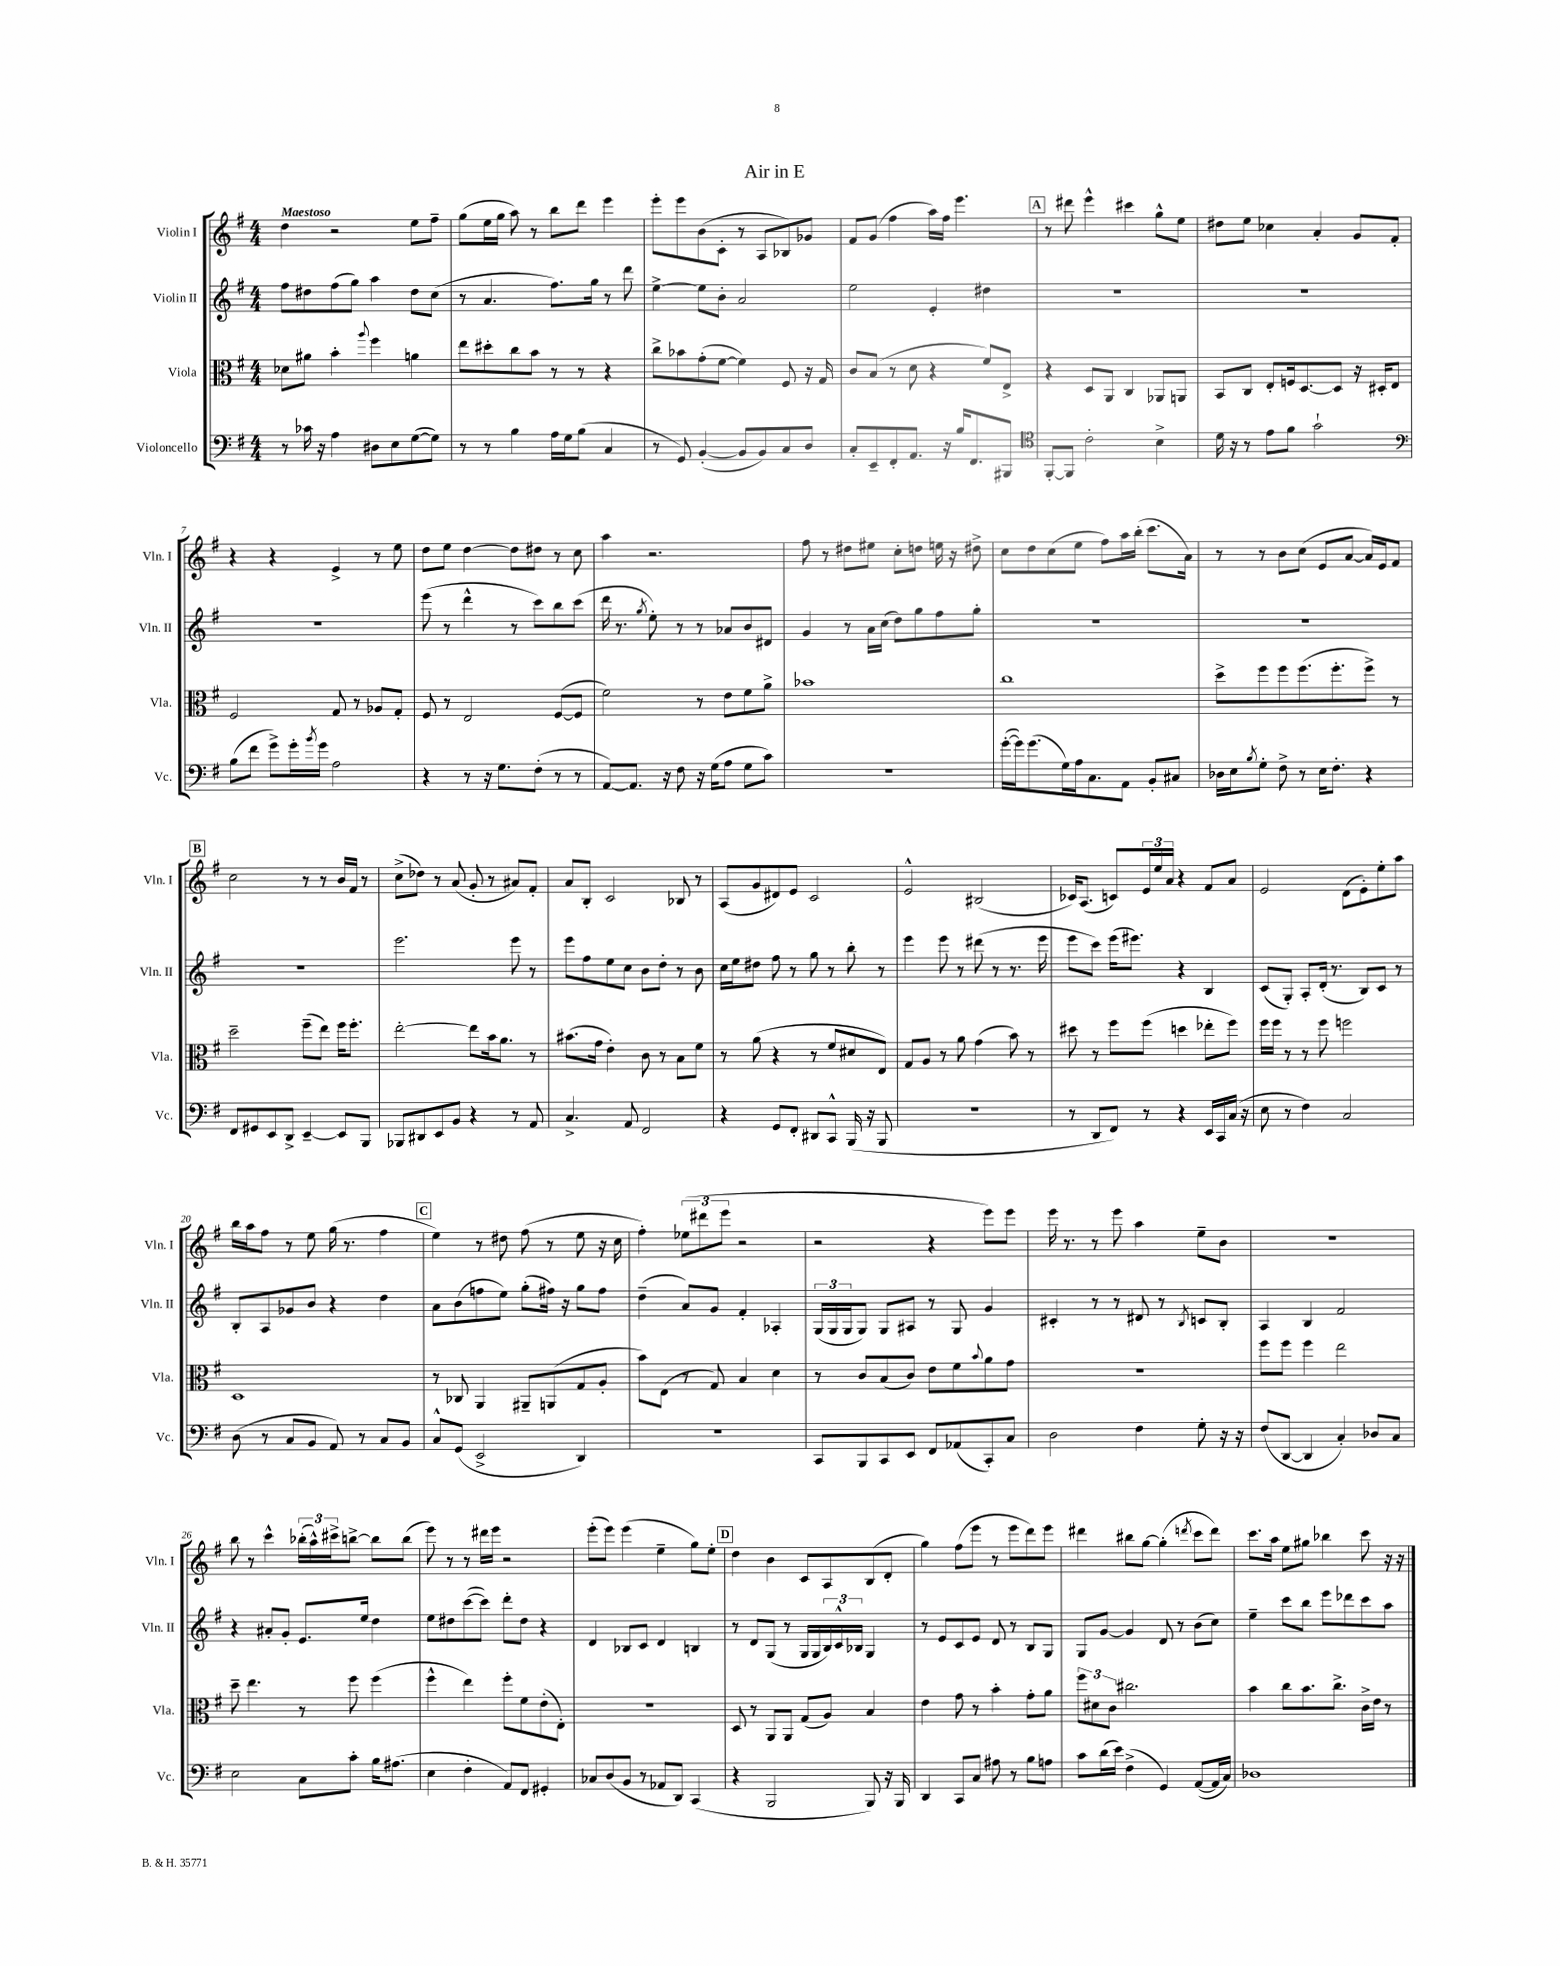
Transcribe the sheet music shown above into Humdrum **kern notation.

**kern	**kern	**kern	**kern
*part4	*part3	*part2	*part1
*staff4	*staff3	*staff2	*staff1
*I"Violoncello	*I"Viola	*I"Violin II	*I"Violin I
*I'Vc.	*I'Vla.	*I'Vln. II	*I'Vln. I
*clefF4	*clefC3	*clefG2	*clefG2
*k[f#]	*k[f#]	*k[f#]	*k[f#]
*M4/4	*M4/4	*M4/4	*M4/4
=1	=1	=1	=1
!	!	!	!LO:TX:a:B:t=Maestoso
8r	8d-X\L	8ff#\L	4dd\
16c-X\	8a#X\J	8dd#X\	.
16r	.	.	.
4A\	4b'\	(8ff#\	2r
.	.	8gg\J)	.
.	8qqaa/	.	.
8D#X\L	4ff#\	4aa\	.
8E\	.	.	.
([8G\	4an\	8dd#\L	8ee\L
8G\J])	.	(8cc\J	8ff#~\J
=2	=2	=2	=2
8r	8ee\L	8r	(8gg\L
8r	8dd#X'\	4.a/	16ee\L
.	.	.	16gg\JJ
4B\	8cc\	.	8aa\)
.	8b\J	.	8r
16A\LL	8r	8.ff#\L)	8bb\L
16G\J	.	.	.
(8B\J	8r	.	8ddd\J
.	.	16gg\Jk	.
4C/	4r	8r	4eee\
.	.	8ddd\	.
=3	=3	=3	=3
8r	8cc^\L	[4ee^\	8eee'\L
8GG/)	8b-X\	.	8eee\
([4BB'/	(8g'\	8ee\L]	(8b\
.	[8f#\J	8b'\J	8c'\J
8BB/L]	4f#\])	2a/	8r
8BB/)	.	.	8A/L
8C/	8F#/	.	8B-X/)
8D/J	16r	.	8g-X/J
.	16G/	.	.
=4	=4	=4	=4
8C'/L	8c/L	2ee\	8f#/L
8EE~/	(8B/J	.	(8g/J
8FF#'/	8r	.	4ff#\
8.AA/J	8d\	.	.
.	4r	4e'/	16aa\LL)
16r	.	.	16ff#\JJ
16B/KL	.	.	4.eee\
8.FF#/	.	.	.
.	8f#/L)	4dd#X\	.
8BBB#X/J	8E^/J	.	.
!!LO:REH:place=s1:t=A
=5	=5	=5	=5
*clefC4	*	*	*
[8FF#'/L	4r	1r	8r
8FF#/J]	.	.	8ddd#X\
2c'\	8D/L	.	4eee^^\
.	8AA/J	.	.
.	4C/	.	4ccc#X\
4B^\	8AA-X/L	.	8gg^^\L
.	8AAn/J	.	8ee\J
=6	=6	=6	=6
16d\	8BB/L	1r	8dd#X\L
16r	.	.	.
8r	8C/J	.	8ee\J
8e\L	8E'/L	.	4cc-X\
8f#\J	16Fn/k	.	.
.	[8.D/	.	.
2g`\	.	.	4a'/
.	8D/J]	.	.
.	16r	.	8g/L
.	16D#X'/KL	.	.
.	8E/J	.	8f#'/J
!!LO:LB:g=z
=7	=7	=7	=7
*clefF4	*	*	*
(8B\L	2F#/	1r	4r
8f#\J	.	.	.
8g^\L)	.	.	4r
16g'\L	.	.	.
8qb/	.	.	.
16g\JJ	.	.	.
2A\	8G/	.	4e^/
.	8r	.	.
.	8A-X/L	.	8r
.	8G'/J	.	8ee\
=8	=8	=8	=8
4r	8F#/	(8eee\	8dd\L
.	8r	8r	8ee\J
8r	2E/	4ddd^^\	[4dd\
16r	.	.	.
8.G\L	.	.	.
.	.	8r	8dd\L]
(8F#'\J	.	8ccc\L)	8dd#X\J
8r	([8F#/L	8bb\	8r
8r	8F#/J]	(8ccc\J	8cc\
=9	=9	=9	=9
[8AA/L)	2f#\)	16ddd\	4aa\
.	.	8.r	.
8.AA/J]	.	.	.
.	.	8qgg/	.
.	.	8ee'\)	2.r
16r	.	.	.
8F#\	.	8r	.
16r	8r	8r	.
(16G\KL	.	.	.
8A\J	8e\L	8a-X/L	.
8G\L	8f#\	8b/	.
8c\J)	8a^\J	8d#X/J	.
=10	=10	=10	=10
1r	1b-X	4g/	8ff#\
.	.	.	8r
.	.	8r	8dd#X\L
.	.	16a\LL	8ee#X\J
.	.	(16cc\JJ	.
.	.	8dd\L)	8cc'\L
.	.	8gg\	8ddn\J
.	.	8ff#\	16een\
.	.	.	16r
.	.	8gg'\J	8dd#X^\
=11	=11	=11	=11
([16g'\LL	1cc	1r	8cc\L
16g\J])	.	.	.
(8.g\	.	.	8dd\
.	.	.	(8cc\
16G\L)	.	.	.
16A\J	.	.	8ee\J
8.C\	.	.	.
.	.	.	8ff#\L)
8AA\J	.	.	16aa\L
.	.	.	(16bb'\JJ
8BB'/L	.	.	8.ccc\L
8C#X/J	.	.	.
.	.	.	16a\Jk)
=12	=12	=12	=12
16D-X\LL	8dd^\L	1r	8r
16E\J	.	.	.
8qB/	.	.	.
8G'\J	8ff#\	.	8r
8F#^\	8ff#\	.	8b\L
8r	(8.ff#\	.	(8cc\J
16E\KL	.	.	8e/L
8.F#'\J	8.ff#'\	.	.
.	.	.	[8a/J
4r	8ff#^\J)	.	16a/LL])
.	.	.	16e/J
.	8r	.	8f#/J
!!LO:LB:g=z
!!LO:REH:place=s1:t=B
=13	=13	=13	=13
8FF#/L	2dd~\	1r	2cc\
8GG#X/	.	.	.
8EE/	.	.	.
8DD^/J	.	.	.
[4EE~/	(8ff#~\L	.	8r
.	8ee\J)	.	8r
8EE/L]	16ff#\KL	.	16b/LL
.	8.ff#'\J	.	16f#/JJ
8BBB/J	.	.	8r
=14	=14	=14	=14
8BBB-X/L	[2ee'\	2.eee\	(8cc^\L
8DD#X/	.	.	8dd-X\J)
8EE/	.	.	8r
8BB/J	.	.	(8a/
4r	8ee\L]	.	8g'/
.	16b\k	.	8r
.	8.a\J	.	.
8r	.	8eee\	8a#X/L)
8AA/	8r	8r	8f#'/J
=15	=15	=15	=15
4.C^/	(8.b#X\L	8eee\L	8a/L
.	.	8ff#\	8B'/J
.	16g\Jk	.	.
.	4e'\)	8ee\	2c/
8AA/	.	8cc\J	.
2FF#/	8c\	8b\L	.
.	8r	8dd'\J	.
.	8B\L	8r	8B-X/
.	8f#\J	8b\	8r
=16	=16	=16	=16
4r	8r	16cc\LL	(8A/L
.	.	16ee\J	.
.	(8a\	8dd#X\J	8g/
8GG/L	4r	8ff#\	8d#X/)
8FF#'/J	.	8r	8e/J
8DD#X/L	8r	8gg\	2c/
8CC^^/J	8f#/L	8r	.
(16BBB/	8d#X/	8bb'\	.
16r	.	.	.
8BBB/	8E/J)	8r	.
=17	=17	=17	=17
1r	8G/L	4eee\	2e^^/
.	8A/J	.	.
.	8r	8eee\	.
.	8a\	8r	.
.	(4g\	(8ddd#X\	(2B#X/
.	.	8r	.
.	8b\)	8.r	.
.	8r	.	.
.	.	16eee\	.
=18	=18	=18	=18
8r	8dd#X\	8eee\L	16c-X/KL)
.	.	.	(8.A/J
8DD/L	8r	8ccc\J)	.
8FF#/J)	8ff#\L	(16eee\KL	8cn/L)
.	.	8.eee#X\J)	.
8r	(8ff#\J	.	24e/L
.	.	.	24ee/
.	.	.	24a/JJ
4r	4ddn\	4r	4r
16EE/LL	8ee-X'\L	4B/	8f#/L
16CC/	.	.	.
(16C/JJ	8ff#\J)	.	8a/J
16r	.	.	.
=19	=19	=19	=19
8E\	16ff#\LL	(8c/L	2e/
.	16ff#\JJ	.	.
8r	8r	8G'/J)	.
4F#\)	8r	8A'/L	.
.	8ff#\	(16d'/Jk	.
.	.	8.r	.
2C/	2ffn\	.	(8d\L
.	.	8B/L)	8e'\)
.	.	8c/J	8ee'\
.	.	8r	8aa\J
!!LO:LB:g=z
=20	=20	=20	=20
(8D\	1D	8B'/L	16bb\LL
.	.	.	16aa\J
8r	.	8A/	8ff#\J
8C/L	.	8g-X/	8r
8BB/J	.	8b/J	8ee\
8AA/)	.	4r	(16gg\
.	.	.	8.r
8r	.	.	.
8C/L	.	4dd\	4ff#\
8BB/J	.	.	.
!!LO:REH:place=s1:t=C
=21	=21	=21	=21
8C^^/L	8r	8a\L	4ee\)
(8GG/J	8C-X/	(8b\	.
2EE^/	4AA/	8ffn\	8r
.	.	8ee\J)	8dd#X\
.	8AA#X~/L	(8gg'\L	(8ff#\
.	(8AAn/	16ff#X\Jk)	8r
.	.	16r	.
4DD/)	8G/	8gg\L	8ee\
.	8A'/J	8ff#\J	16r
.	.	.	16cc\
=22	=22	=22	=22
1r	8b\L)	(4dd~\	4ff#'\)
.	(8E\J	.	.
.	8r	8a/L)	(12ee-X\L
.	.	.	12ddd#X\
.	8G/)	8g/J	.
.	.	.	12eee\J
.	4B/	4f#'/	2r
.	4d\	4A-X'/	.
=23	=23	=23	=23
8CC/L	8r	(24G/LL	2r
.	.	24G/	.
.	.	24G/J	.
8BBB/	8c/L	8G/J)	.
8CC/	(8B/	8G/L	.
8EE/J	8c/J)	8A#X/J	.
8FF#/L	8e\L	8r	4r
(8AA-X/	8f#\	8G/	.
.	8qqb/	.	.
8CC'/)	8a\	4g/	8eee\L)
8C/J	8g\J	.	8eee\J
=24	=24	=24	=24
2D\	1r	4c#X'/	16eee\
.	.	.	8.r
.	.	8r	8r
.	.	8r	8eee\
4F#\	.	8d#X/	4aa\
.	.	8r	.
.	.	8qB/	.
8G'\	.	8cn/L	8ee~\L
16r	.	8B'/J	8b\J
16r	.	.	.
=25	=25	=25	=25
(8F#/L	8ff#\L	4A/	1r
[8DD/J	8ff#\J	.	.
4DD/]	4ff#\	4B/	.
4C'/)	2ee\	2f#/	.
8D-X/L	.	.	.
8C/J	.	.	.
!!LO:LB:g=z
=26	=26	=26	=26
2E\	8dd~\	4r	8bb\
.	4.ee\	.	8r
.	.	8a#X'/L	4ccc^^\
.	.	8g'/J	.
8C\L	8r	8.e/L	(24bb-X'\LL
.	.	.	24aa^^\)
.	.	.	24ccc#X^\J
8c'\J	8ff#\	.	[8bbn^\J
.	.	16ee/Jk	.
16B\KL	(4ff#\	4dd\	8bb\L]
(8.A#X\J	.	.	.
.	.	.	(8bb\J
=27	=27	=27	=27
4E\	4ff#^^\	8ee\L	8eee\)
.	.	8dd#X\	8r
4F#'\	4ee\)	([8ccc\	8r
.	.	8ccc\J])	16ddd#X\LL
.	.	.	16eee\JJ
8AA/L)	8ff#'\L	8ddd'\L	2r
8FF#/J	8f#\	8dd#\J	.
4GG#X'/	(8e'\	4r	.
.	8E'\J)	.	.
=28	=28	=28	=28
8C-X/L	1r	4d/	(8eee'\L
(8D/	.	.	8eee\J)
8BB/J	.	8B-X/L	(4eee\
8r	.	8c/J	.
8AA-X/L	.	4d/	4ee~\
8DD/J)	.	.	.
(4CC/	.	4Bn/	8gg\L)
.	.	.	8ee'\J
!!LO:REH:place=s1:t=D
=29	=29	=29	=29
4r	8D/	8r	4dd\
.	8r	8d/L	.
2BBB/	8AA/L	(8G/J	4b\
.	8AA/J	8r	.
.	(8G/L	16G/LL	8c/L
.	.	16G/	.
.	8A/J)	24B/)	8A/
.	.	24c^^/	.
.	.	24B-X/JJ	.
8BBB/)	4B/	4G/	(8B/
16r	.	.	8d'/J
16BBB/	.	.	.
=30	=30	=30	=30
4DD/	4e\	8r	4gg\)
.	.	8e/L	.
8CC/L	8g\	8c/	(8ff#\L
8C/J	8r	8e/J	8eee\J
8A#X\	4b'\	8d/	8r
8r	.	8r	8eee\L
8B\L	8g'\L	8B/L	8ddd\)
8An\J	8a\J	8G/J	8eee\J
=31	=31	=31	=31
8c\L	12ff#\L	8G/L	4ddd#X\
.	12d#X\	.	.
(16d\L	.	[8g/J	.
.	12c\J	.	.
16e\JJ)	.	.	.
(4F#^\	2.cc#X\	4g/]	8bb#X\L
.	.	.	[8gg\J
4GG/)	.	8d/	(4gg'\]
.	.	8r	.
.	.	.	8qdddn/
([8AA/L	.	(8b\L	8ccc\L
16AA/L]	.	8cc\J)	8ddd\J)
16C/JJ)	.	.	.
=32	=32	=32	=32
1D-X	4b\	4ee~\	8.ccc\L
.	.	.	16aa\Jk
.	8cc\L	8ccc\L	8ee\L
.	8.b\	8bb\J	8gg#X\J
.	.	8eee\L	4bb-X\
.	8.cc^\J	.	.
.	.	8ddd-X\	.
.	16c^\LL	8ccc\	8ccc\
.	16e\JJ	.	.
.	8r	8aa\J	16r
.	.	.	16r
==	==	==	==
*-	*-	*-	*-
